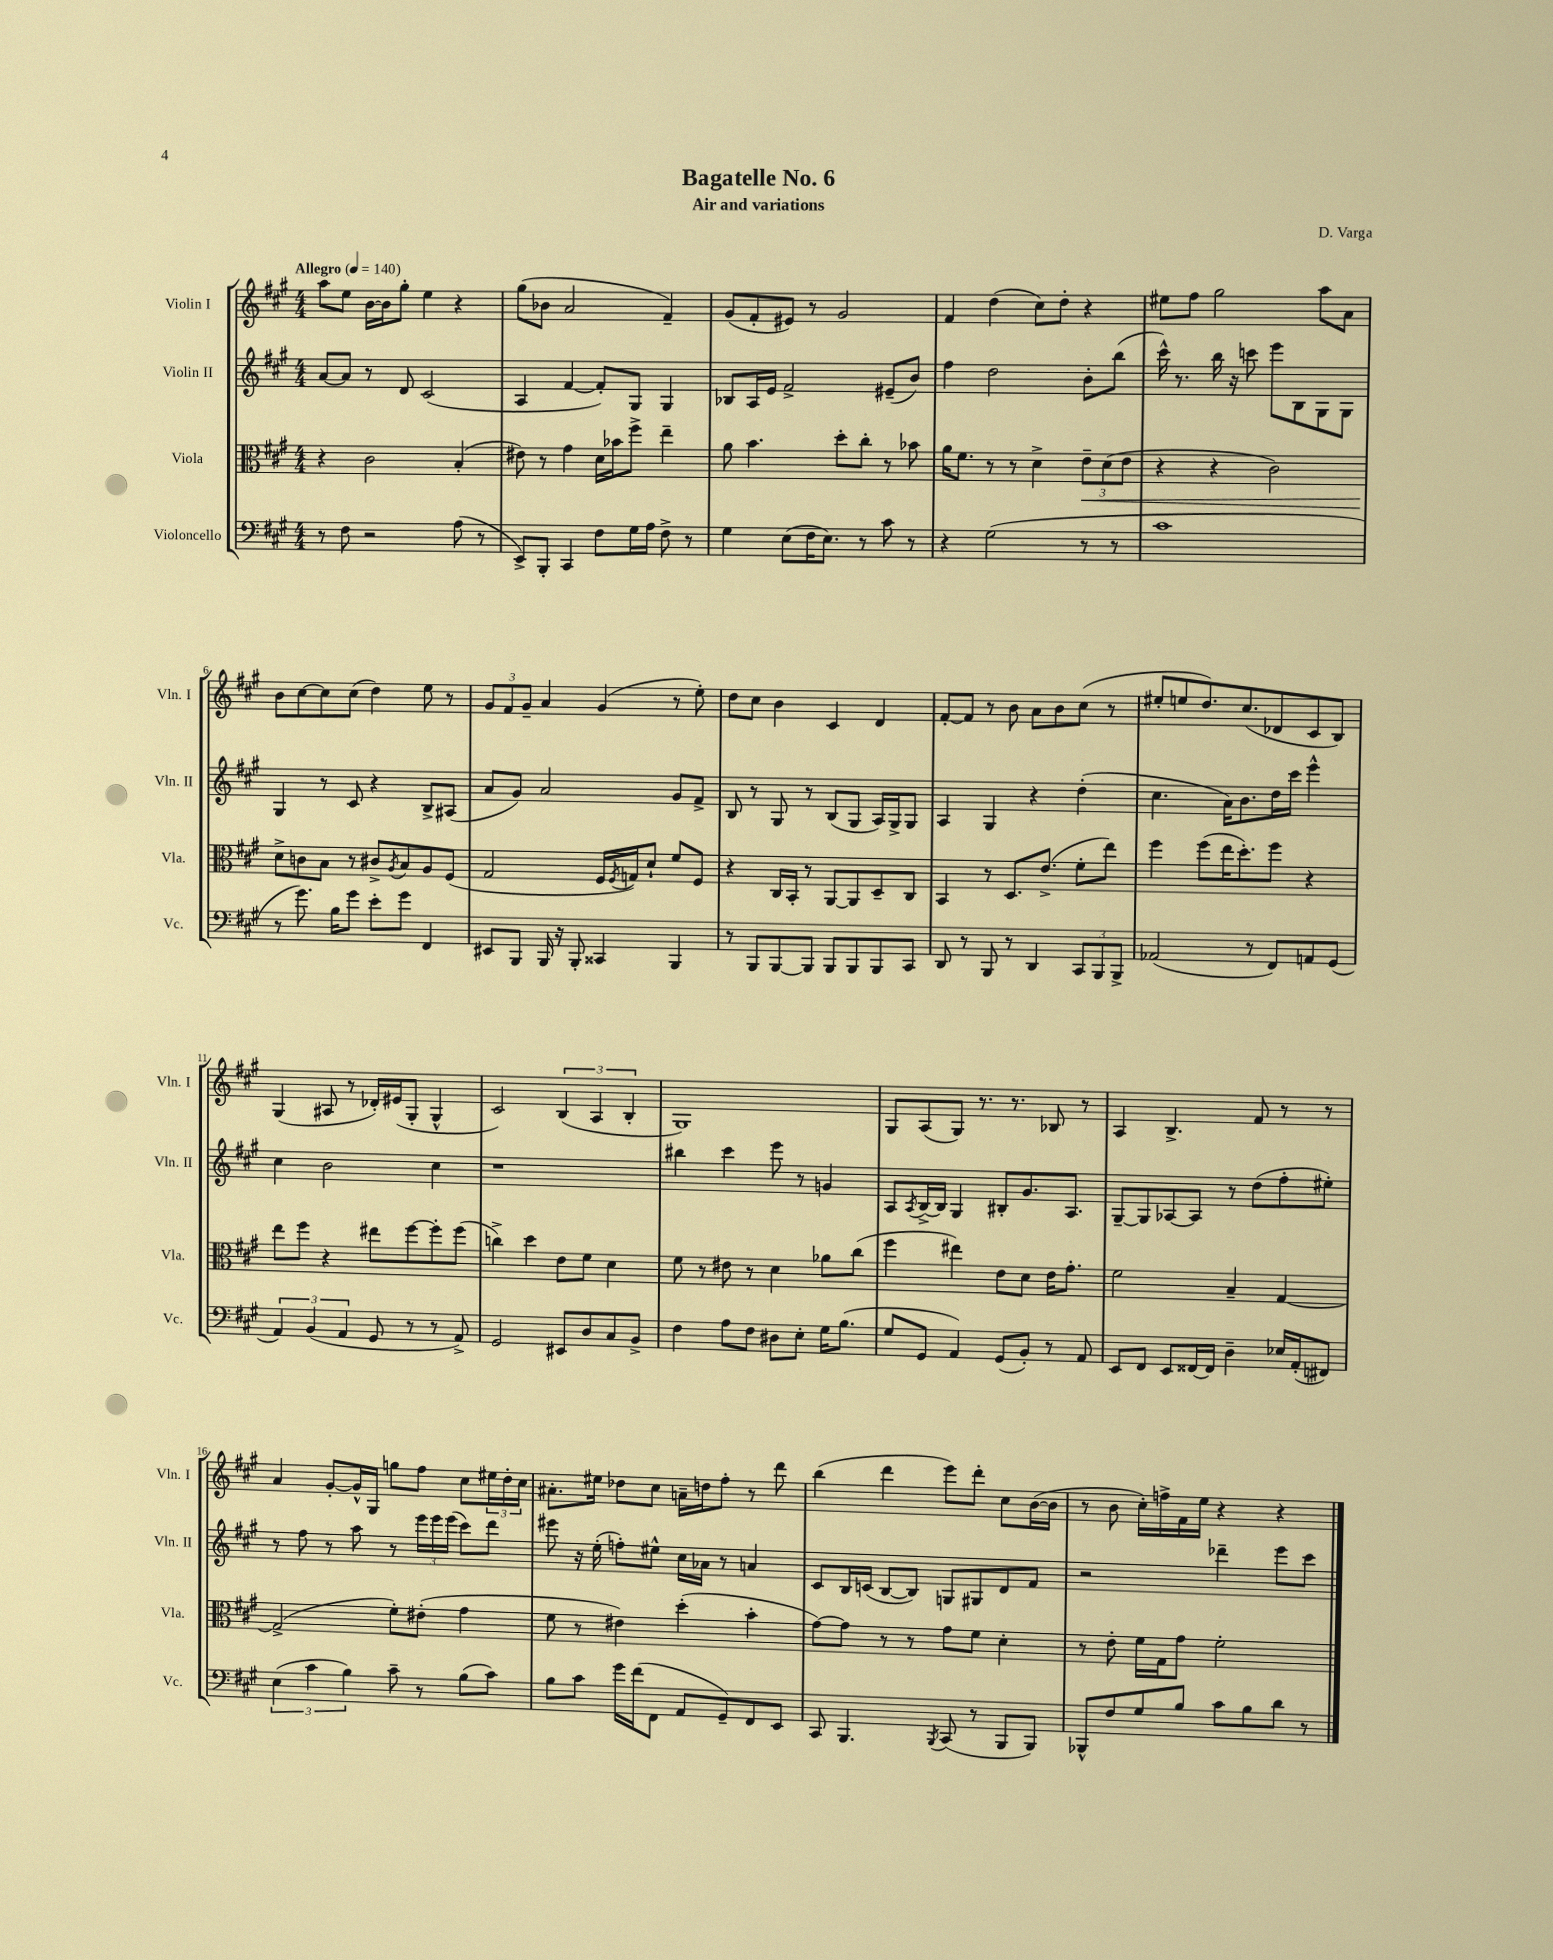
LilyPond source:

\header { title = "Bagatelle No. 6" composer = "D. Varga" subtitle = "Air and variations" }
<<
\new StaffGroup <<
\new Staff = "s0" \with { instrumentName = "Violin I" shortInstrumentName = "Vln. I" } {
    \clef treble \key a \major \numericTimeSignature \time 4/4 \tempo "Allegro" 4 = 140
    a''8 e''8 b'16~ b'16 gis''8-. e''4 r4 |
    gis''8( bes'8 a'2 fis'4--) |
    gis'8( fis'8-. eis'8) r8 gis'2 |
    fis'4 d''4( cis''8) d''8-. r4 |
    eis''8 fis''8 gis''2 a''8 a'8 |
    b'8 cis''8~ cis''8 cis''8( d''4) e''8 r8 |
    \tuplet 3/2 { gis'8 fis'8 gis'8-- } a'4 gis'4( r8 e''8-.) |
    d''8 cis''8 b'4 cis'4 d'4 |
    fis'8~-. fis'8 r8 b'8 a'8 b'8 cis''8( r8 |
    eis''8-. e''8 d''8.) cis''8.( des'8 cis'8 b8) |
    gis4( ais8 r8 des'16-.) eis'16( gis8-. gis4-^ |
    cis'2) \tuplet 3/2 { b4( a4 b4-. } |
    gis1) |
    gis8 a8( gis8) r8. r8. bes8 r8 |
    a4 b4.-> fis'8 r8 r8 |
    a'4 gis'8~-. gis'16-^ gis16 g''8 fis''8 cis''8 \tuplet 3/2 { eis''16 d''16-. cis''16 } |
    ais'8.-. eis''16 des''8 cis''8 a'16-- d''16 fis''8-. r8 d'''8 |
    b''4( d'''4 e'''8) d'''8-. cis''8 b'16~( b'16 |
    r8 b'8 cis''16-.) f''16-> fis'16 e''16 r4 r4 \bar "|." |
}
\new Staff = "s1" \with { instrumentName = "Violin II" shortInstrumentName = "Vln. II" } {
    \clef treble \key a \major \numericTimeSignature \time 4/4
    a'8~ a'8 r8 d'8 cis'2( |
    a4 fis'4~ fis'8-.) gis8 gis4 |
    bes8 a16 e'16 fis'2-> eis'8--( b'8) |
    fis''4 d''2 b'8-. b''8( |
    cis'''16-^) r8. b''16 r16 c'''8 e'''8 b8 gis8 gis8 |
    gis4 r8 cis'8 r4 b8-> ais8( |
    a'8 gis'8) a'2 gis'8 fis'8-> |
    b8 r8 gis8 r8 b8( gis8 a16) gis16-> gis8 |
    a4 gis4 r4 d''4-.( |
    cis''4. a'16) b'8. d''16 cis'''16 e'''4-^ |
    cis''4 b'2 cis''4 |
    r1 |
    bis''4 cis'''4 e'''8 r8 g'4 |
    a8 \acciaccatura { a8 } b16~-> b16 gis4 bis8-. gis'8. a8. |
    gis8~-- gis8 aes8~ aes8 r8 d''8( fis''8-. eis''8-.) |
    r8 fis''8 r8 a''8 r8 \tuplet 3/2 { e'''16 e'''16 e'''16( } cis'''8) d'''8 |
    eis'''8 r16 e''16-.( f''8-.) eis''8-^ cis''16 aes'16 r8 a'4 |
    cis'8 b16 c'16( b8~ b8) g8 gis8 d'8 fis'8 |
    r2 des'''4-- e'''8 cis'''8 \bar "|." |
}
\new Staff = "s2" \with { instrumentName = "Viola" shortInstrumentName = "Vla." } {
    \clef alto \key a \major \numericTimeSignature \time 4/4
    r4 cis'2 b4-.( |
    eis'8) r8 gis'4 d'16 bes'16 fis''8-> e''4-- |
    a'8 b'4. d''8-. cis''8-. r8 bes'8 |
    a'16 fis'8. r8 r8 d'4-> \tuplet 3/2 { e'8--\< d'8( e'8 } |
    r4 r4 cis'2) |
    d'8->\! c'8 b8 r8 cis'8-> \acciaccatura { a8 } b8 a8 fis8( |
    gis2 fis16 \acciaccatura { fis8 } g16) d'8-! fis'8 fis8 |
    r4 cis16 b,16-. r8 a,8~ a,8 d8-- cis8 |
    b,4 r8 d8. e'8.->( fis'8-. e''8) |
    fis''4 fis''8( e''16 d''8.-.) fis''8 r4 |
    e''8 fis''8 r4 eis''8 fis''8~ fis''8-. fis''8( |
    c''4->) d''4 e'8 fis'8 d'4 |
    fis'8 r8 eis'8 r8 d'4 aes'8 cis''8( |
    fis''4 eis''4) e'8 d'8 e'16 gis'8.-. |
    fis'2 b4-- gis4~ |
    gis2->( fis'8-.) eis'8-.( gis'4 |
    fis'8 r8 eis'4) d''4-.( b'4-. |
    gis'8~) gis'8 r8 r8 gis'8 fis'8 d'4-. |
    r8 e'8-. fis'16 gis16 gis'8 fis'2-. \bar "|." |
}
\new Staff = "s3" \with { instrumentName = "Violoncello" shortInstrumentName = "Vc." } {
    \clef bass \key a \major \numericTimeSignature \time 4/4
    r8 fis8 r2 a8( r8 |
    e,8->) b,,8-. cis,4 fis8 gis16 a16 fis8-> r8 |
    gis4 e8( fis16 e8.) r8 cis'8 r8 |
    r4 gis2( r8 r8 |
    cis'1 |
    r8 gis'8.) b16 gis'8 e'8-. gis'8 fis,4 |
    eis,8 b,,8 b,,16 r16 b,,8-. cisis,4 b,,4 |
    r8 b,,8 b,,8~ b,,8 b,,8 b,,8 b,,8 cis,8 |
    d,8 r8 b,,8 r8 d,4 \tuplet 3/2 { cis,8 b,,8 b,,8-> } |
    aes,2( r8 fis,8) a,8 gis,8( |
    \tuplet 3/2 { a,4) b,4( a,4 } gis,8 r8 r8 a,8->) |
    gis,2 eis,8 d8 cis8 b,8-> |
    fis4 a8 fis8 dis8 e8-. gis16 b8.( |
    gis8 gis,8 a,4) gis,8( b,8-.) r8 a,8 |
    e,8 fis,8 e,8 fisis,16~ fisis,16 d4-- ees16 a,16-.( fis,8) |
    \tuplet 3/2 { e4( cis'4 b4) } cis'8-- r8 b8( cis'8) |
    b8 cis'8 gis'16 fis'16( fis,8 a,8 gis,8--) fis,8 e,8 |
    cis,8 b,,4. \acciaccatura { b,,8 } cis,8( r8 b,,8 b,,8) |
    bes,,8-^ fis8 gis8 b8 cis'8 b8 d'8 r8 \bar "|." |
}
>>
>>
